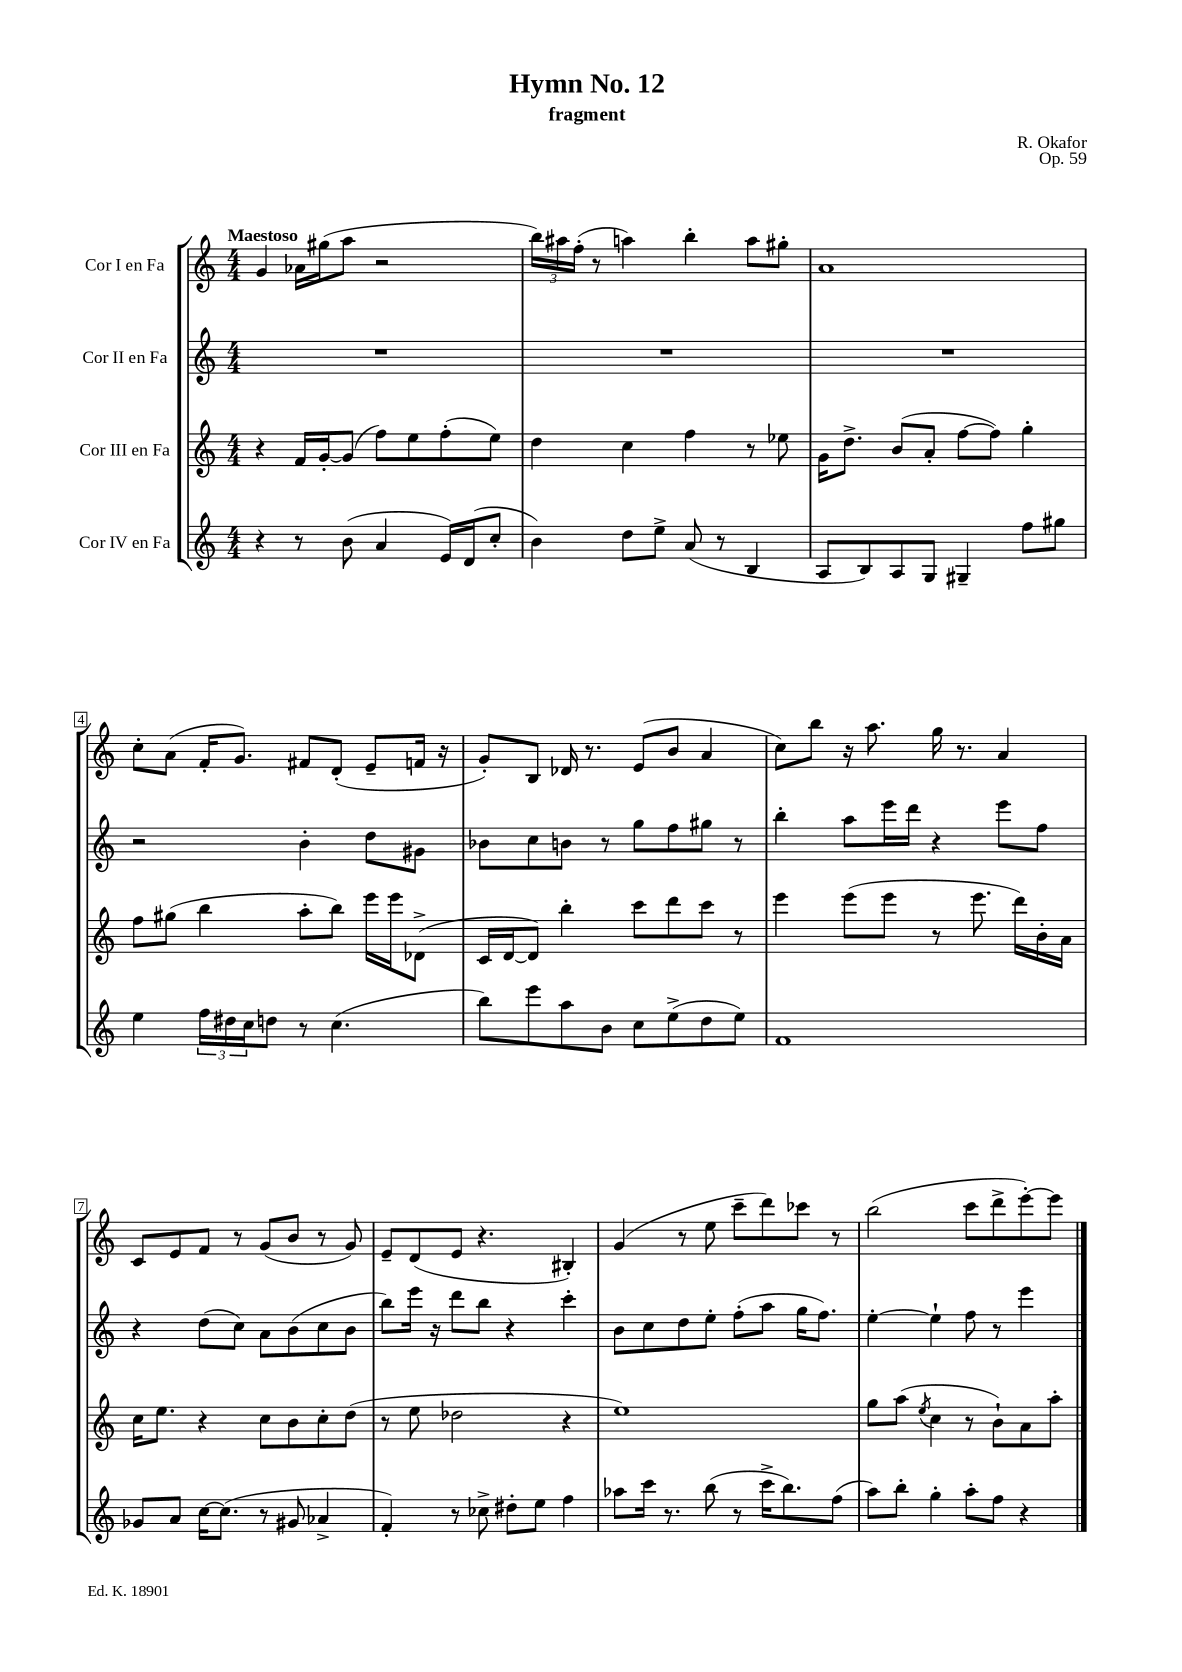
\header { title = "Hymn No. 12" composer = "R. Okafor" subtitle = "fragment" opus = "Op. 59" }
<<
\new StaffGroup <<
\new Staff = "s0" \with { instrumentName = "Cor I en Fa" } {
    \clef treble \key c \major \numericTimeSignature \time 4/4 \tempo "Maestoso"
    g'4 aes'16 gis''16( a''8 r2 |
    \tuplet 3/2 { b''16) ais''16 f''16-.( } r8 a''4) b''4-. a''8 gis''8-. |
    a'1 |
    c''8-. a'8( f'16-. g'8.) fis'8 d'8-.( e'8-- f'16 r16 |
    g'8-.) b8 des'16 r8. e'8( b'8 a'4 |
    c''8) b''8 r16 a''8. g''16 r8. a'4 |
    c'8 e'8 f'8 r8 g'8( b'8 r8 g'8) |
    e'8-- d'8( e'8 r4. bis4-.) |
    g'4( r8 e''8 c'''8-- d'''8) ces'''8 r8 |
    b''2( c'''8 d'''8-> e'''8~-.) e'''8 \bar "|." |
}
\new Staff = "s1" \with { instrumentName = "Cor II en Fa" } {
    \clef treble \key c \major \numericTimeSignature \time 4/4
    R1 |
    R1 |
    R1 |
    r2 b'4-. d''8 gis'8 |
    bes'8 c''8 b'8 r8 g''8 f''8 gis''8 r8 |
    b''4-. a''8 e'''16 d'''16 r4 e'''8 f''8 |
    r4 d''8( c''8) a'8 b'8( c''8 b'8 |
    b''8) e'''16 r16 d'''8 b''8 r4 c'''4-. |
    b'8 c''8 d''8 e''8-. f''8-.( a''8 g''16 f''8.) |
    e''4~-. e''4-! f''8 r8 e'''4 \bar "|." |
}
\new Staff = "s2" \with { instrumentName = "Cor III en Fa" } {
    \clef treble \key c \major \numericTimeSignature \time 4/4
    r4 f'16 g'16~-. g'8( f''8) e''8 f''8-.( e''8) |
    d''4 c''4 f''4 r8 ees''8 |
    g'16 d''8.-> b'8( a'8-. f''8~ f''8) g''4-. |
    f''8 gis''8( b''4 a''8-. b''8) e'''16 e'''16 des'8->( |
    c'16 d'16~ d'8) b''4-. c'''8 d'''8 c'''8 r8 |
    e'''4 e'''8( e'''8 r8 e'''8. d'''16) b'16-. a'16 |
    c''16 e''8. r4 c''8 b'8 c''8-. d''8( |
    r8 e''8 des''2 r4 |
    e''1) |
    g''8 a''8( \acciaccatura { e''8 } c''4 r8 b'8-!) a'8 a''8-. \bar "|." |
}
\new Staff = "s3" \with { instrumentName = "Cor IV en Fa" } {
    \clef treble \key c \major \numericTimeSignature \time 4/4
    r4 r8 b'8( a'4 e'16) d'16( c''8-. |
    b'4) d''8 e''8-> a'8( r8 b4 |
    a8 b8) a8 g8 gis4-- f''8 gis''8 |
    e''4 \tuplet 3/2 { f''16 dis''16 c''16 } d''8 r8 c''4.( |
    b''8) e'''8 a''8 b'8 c''8 e''8->( d''8 e''8) |
    f'1 |
    ges'8 a'8 c''16~ c''8.( r8 gis'8 aes'4-> |
    f'4-.) r8 ces''8-> dis''8-. e''8 f''4 |
    aes''8 c'''16 r8. b''8( r8 c'''16-> b''8.) f''8( |
    a''8) b''8-. g''4-. a''8-. f''8 r4 \bar "|." |
}
>>
>>
\layout { \context { \Score \override BarNumber.stencil = #(make-stencil-boxer 0.1 0.3 ly:text-interface::print) } }
